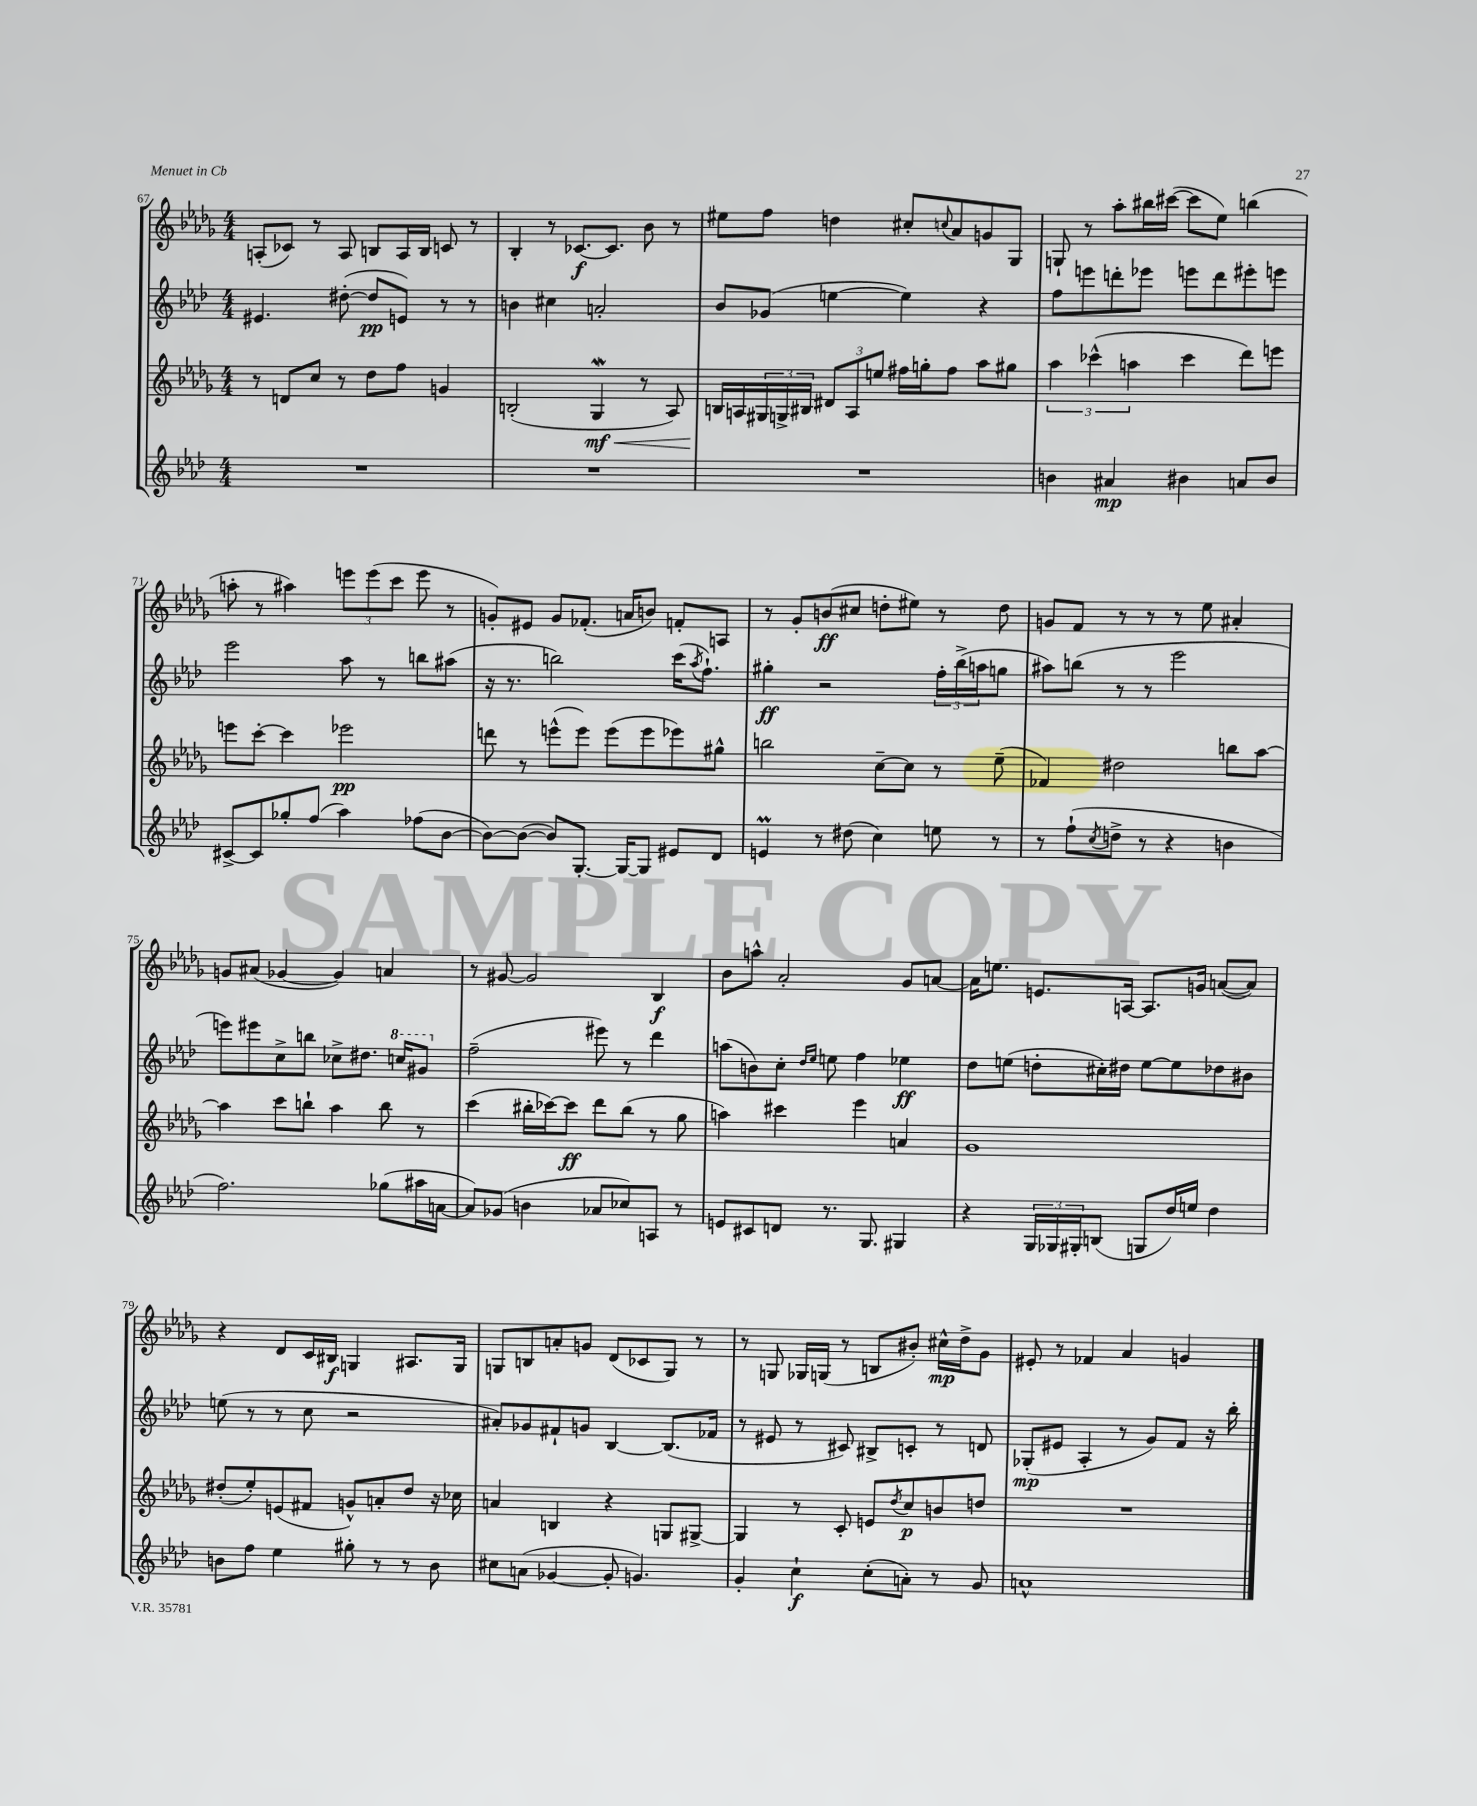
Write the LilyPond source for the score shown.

<<
\new StaffGroup <<
\new Staff = "s0" {
    \clef treble \key des \major \numericTimeSignature \time 4/4
    a8-.( ces'8) r8 a8 b8 a16 b16 c'8 r8 |
    bes4-. r8 ces'8.~\f ces'8. bes'8 r8 |
    eis''8 f''8 d''4 cis''8-. \appoggiatura { c''8 } aes'8 g'8 ges8 |
    g8-! r8 aes''8-. bis''16 cis'''16~( cis'''8 ees''8) b''4( |
    a''8-. r8 ais''4) \tuplet 3/2 { e'''8 e'''8( c'''8 } e'''8 r8 |
    g'8-.) eis'8 g'8 fes'8.-.( a'16 b'8) f'8-. a8 |
    r8 ges'8-. b'8\ff( cis''8 d''8-. eis''8) r8 d''8 |
    g'8 f'8 r8 r8 r8 ees''8 ais'4-. |
    g'8 ais'8( ges'4~ ges'4) a'4 |
    r8 gis'8~ gis'2 bes4\f |
    bes'8 a''8-^ aes'2-. ges'8 a'8~ |
    a'16 e''8. e'8. a16~ a8. g'16 a'8~( a'8) |
    r4 des'8 c'16 bis16\f g4 ais8. g16 |
    g8 b8 a'8-. g'8 des'8( ces'8 g8) r8 |
    r8 g8 ges16 g16( r8 b8 bis'8-.) cis''16-^\mp des''16-> ges'8 |
    eis'8-. r8 fes'4 aes'4 g'4 \bar "|." |
}
\new Staff = "s1" {
    \clef treble \key aes \major \numericTimeSignature \time 4/4
    eis'4. dis''8~-.( dis''8\pp e'8) r8 r8 |
    b'4 cis''4 a'2-. |
    bes'8 ges'8( e''4~ e''4) r4 |
    f''8 e'''8 d'''8-. ees'''8 e'''8 d'''8 eis'''8-. e'''8 |
    ees'''2 aes''8 r8 b''8 ais''8( |
    r16 r8. b''2) c'''16( \acciaccatura { aes''8 } f''8.-!) |
    gis''4-.\ff r2 \tuplet 3/2 { f''16-. bes''16->( a''16 } g''8 |
    ais''8) b''8( r8 r8 ees'''2 |
    e'''8) eis'''8 c''8-> b''8 ces''8-> dis''8. \ottava #1 c'''!16 gis''8 \ottava #0 |
    f''2--( eis'''8) r8 des'''4 |
    a''8( b'8) c''8-. \grace { des''16 ees''16 } e''8 f''4 ees''4\ff |
    des''8 e''8( d''8-. cis''16-.) dis''16 e''8~ e''8 des''8 bis'8 |
    e''8( r8 r8 c''8 r2 |
    ais'8-.) ges'8 fis'8-! g'8 bes4~ bes8.( fes'16 |
    r8 eis'8 r8 cis'8) bis8-> c'8-. r8 d'8 |
    ges8-.\mp( eis'8 aes4-. r8 g'8) f'8 r16 bes''16-. \bar "|." |
}
\new Staff = "s2" {
    \clef treble \key des \major \numericTimeSignature \time 4/4
    r8 d'8 c''8 r8 des''8 f''8 g'4 |
    b2-.( ges4\mordent\mf\< r8 aes8) |
    b16\! a16 \tuplet 3/2 { gis16 g16-> bis16 } \tuplet 3/2 { dis'8 a8 e''8 } fis''16 g''16-. fis''8 aes''8 gis''8 |
    \tuplet 3/2 { aes''4 ces'''4-^( a''4 } ces'''4 des'''8) e'''8 |
    e'''8 c'''8~-. c'''4 ees'''2\pp |
    d'''8 r8 e'''8-^( e'''8) e'''8( e'''8 ees'''8) gis''8-^ |
    b''2 c''8~-- c''8 r8 ees''8--( |
    fes'4) dis''2 b''8 aes''8~ |
    aes''4 c'''8 b''8-! aes''4 b''8 r8 |
    c'''4( bis''16-. ces'''16~) ces'''8\ff des'''8 bis''8( r8 ges''8 |
    a''4) cis'''4 ees'''4 a'4 |
    ges'1 |
    dis''8-.( ees''8-.) e'8( fis'8 g'8-^) a'8-. dis''8 r16 ces''16 |
    a'4 b4 r4 g8 gis8~-> |
    gis4 r8 c'8-. e'8 \acciaccatura { des''8 } c''8\p b'8 d''8 |
    R1 \bar "|." |
}
\new Staff = "s3" {
    \clef treble \key aes \major \numericTimeSignature \time 4/4
    R1 |
    R1 |
    R1 |
    b'4 ais'4\mp bis'4 a'8 bis'8 |
    cis'8~-> cis'8 ges''8-. f''8( aes''4) fes''8( bes'8~ |
    bes'8~) bes'8~( bes'8) g8.~-. g16~ g8 eis'8 des'8 |
    e'4\prall r8 dis''8( c''4) e''8 r8 |
    r8 f''8-!( \acciaccatura { c''8 } d''8-> r8 r4 b'4 |
    f''2.) ges''8( ais''16 a'16~ |
    a'8) ges'8( b'4 aes'8 ces''8) a8 r8 |
    e'8 cis'8 d'8 r8. g8. gis4 |
    r4 \tuplet 3/2 { g16 ges16 gis16-. } b8( g8 des''16) e''16 des''4 |
    b'8 f''8 ees''4 gis''8-. r8 r8 b'8 |
    cis''8 a'8( ges'4~ ges'8-. g'4.) |
    g'4-. c''4-!\f c''8-.( a'8-.) r8 g'8 |
    a'1-^ \bar "|." |
}
>>
>>
\layout { \context { \Score currentBarNumber = #67 } }
